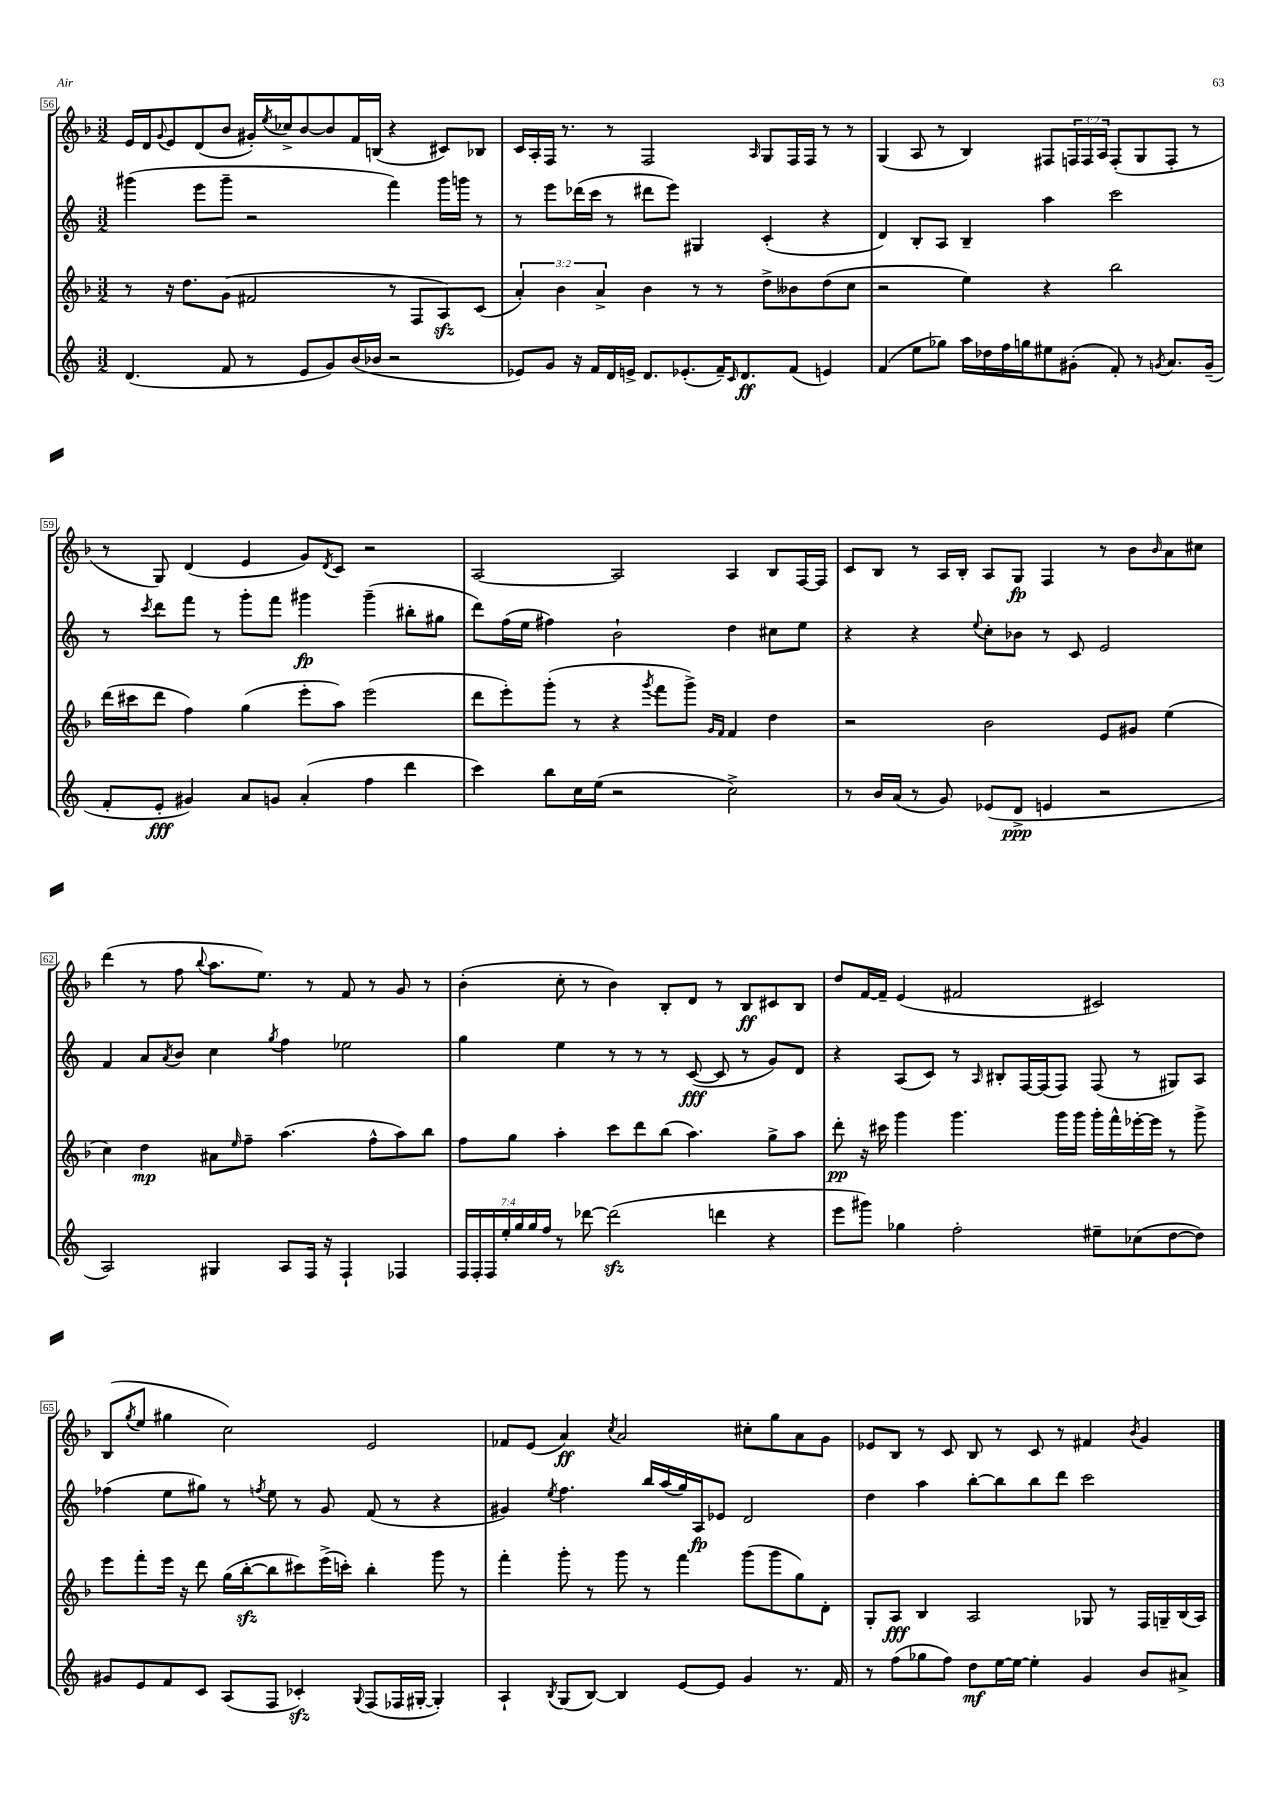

**kern	**dynam	**kern	**dynam	**kern	**dynam	**kern	**dynam
*part4	*part4	*part3	*part3	*part2	*part2	*part1	*part1
*staff4	*staff4	*staff3	*staff3	*staff2	*staff2	*staff1	*staff1
*clefG2	*	*clefG2	*	*clefG2	*	*clefG2	*
*k[]	*	*k[b-]	*	*k[]	*	*k[b-]	*
*M3/2	*	*M3/2	*	*M3/2	*	*M3/2	*
=56	=56	=56	=56	=56	=56	=56	=56
(4.d/	.	8r	.	(4ggg#X\	.	16e/LL	.
.	.	.	.	.	.	16d/J	.
.	.	.	.	.	.	8qqg/	.
.	.	16r	.	.	.	8e/	.
.	.	8.dd\L	.	.	.	.	.
.	.	.	.	8eee\L	.	(8d/	.
8f/	.	(8g\J	.	8ggg#~\J	.	8b-/J	.
8r	.	2f#X/	.	2r	.	16g#X'/LL)	.
.	.	.	.	.	.	8qee/	.
.	.	.	.	.	.	16cc-X^/J	.
8e/L	.	.	.	.	.	[8b-/	.
8g/)	.	.	.	.	.	8b-/]	.
(16b/L	.	.	.	.	.	16f/L	.
16b-X/JJ	.	.	.	.	.	(16Bn/JJ	.
2r	.	8r	.	4fff\)	.	4r	.
.	.	8F/L	.	.	.	.	.
.	.	8Azz/)	.	16ggg#\LL	.	8c#X/L)	.
.	.	.	.	16gggn\JJ	.	.	.
.	.	(8c/J	.	8r	.	8B-X/J	.
=57	=57	=57	=57	=57	=57	=57	=57
8e-X/L)	.	6a'/)	.	8r	.	16c/LL	.
.	.	.	.	.	.	16A'/	.
8g/J	.	.	.	8eee\L	.	16F/JJ	.
.	.	6b-\	.	.	.	.	.
.	.	.	.	.	.	8.r	.
16r	.	.	.	(16ddd-X\L	.	.	.
16f/LL	.	.	.	16ccc\JJ	.	.	.
.	.	6a^/	.	.	.	.	.
16d/	.	.	.	8r	.	8r	.
16en^/JJ	.	.	.	.	.	.	.
8.d/L	.	4b-\	.	8ddd#X\L	.	2F/	.
.	.	.	.	8eee\J)	.	.	.
(8.e-X'/	.	.	.	.	.	.	.
.	.	8r	.	4G#X/	.	.	.
16f~/K)	.	8r	.	.	.	.	.
16qqc/	.	.	.	.	.	.	.
8.d/	ff	.	.	.	.	.	.
.	.	.	.	.	.	16qqA/	.
.	.	8dd^\L	.	(4c'/	.	8G/L	.
(8f/J	.	8b--X\	.	.	.	16F/L	.
.	.	.	.	.	.	16F/JJ	.
4en/)	.	(8dd\	.	4r	.	8r	.
.	.	8cc\J	.	.	.	8r	.
=58	=58	=58	=58	=58	=58	=58	=58
(4f/	.	2r	.	4d/)	.	(4G/	.
8ee\L	.	.	.	8B'/L	.	8A/	.
8gg-X\J)	.	.	.	8A/J	.	8r	.
16aa\LL	.	4ee\)	.	4B~/	.	4B-/)	.
16dd-X\	.	.	.	.	.	.	.
16ff\	.	.	.	.	.	.	.
16ggn\J	.	.	.	.	.	.	.
8ee#X\	.	4r	.	4aa\	.	8F#X/L	.
(8g#X'\J	.	.	.	.	.	24Fn/L	.
.	.	.	.	.	.	24F/	.
.	.	.	.	.	.	24A/JJ	.
8f'/)	.	2bb-\	.	2ccc\	.	(8F'/L	.
8r	.	.	.	.	.	8G/	.
8qgn/	.	.	.	.	.	.	.
8.a/L	.	.	.	.	.	8F'/J	.
.	.	.	.	.	.	8r	.
(16g~/Jk	.	.	.	.	.	.	.
!!LO:LB:g=z
=59	=59	=59	=59	=59	=59	=59	=59
8f'/L	.	(16ddd\LL	.	8r	.	8r	.
.	.	16ccc#X\J	.	.	.	.	.
.	.	.	.	8qccc/	.	.	.
8e'/J	fff	8ddd\J	.	8ddd\L	.	8G/)	.
4g#X/)	.	4ff\)	.	8fff\J	.	(4d/	.
.	.	.	.	8r	.	.	.
8a/L	.	(4gg\	.	8ggg'\L	.	4e/	.
8gn/J	.	.	.	8fff\J	.	.	.
(4a'/	.	8eee'\L	.	4ggg#X\	fp	8g/L)	.
.	.	.	.	.	.	8qd/	.
.	.	8aa\J)	.	.	.	8c/J	.
4ff\	.	(2eee\	.	(4ggg#~\	.	2r	.
4ddd\	.	.	.	8bb#X'\L	.	.	.
.	.	.	.	8gg#X\J	.	.	.
=60	=60	=60	=60	=60	=60	=60	=60
4ccc\)	.	8ddd\L	.	8ddd\L)	.	[2A/	.
.	.	8eee'\)	.	(16ff\L	.	.	.
.	.	.	.	16ee\JJ	.	.	.
8bb\L	.	(8ggg'\J	.	4ff#X\)	.	.	.
16cc\L	.	8r	.	.	.	.	.
(16ee\JJ	.	.	.	.	.	.	.
2r	.	4r	.	2b`\	.	2A/]	.
.	.	8qggg/	.	.	.	.	.
.	.	8fff\L	.	.	.	.	.
.	.	8ggg^\J)	.	.	.	.	.
.	.	16qqg/LL	.	.	.	.	.
.	.	16qqf/JJ	.	.	.	.	.
2cc^\)	.	4f/	.	4dd\	.	4A/	.
.	.	4dd\	.	8cc#X\L	.	8B-/L	.
.	.	.	.	8ee\J	.	[16F/L	.
.	.	.	.	.	.	16F/JJ]	.
=61	=61	=61	=61	=61	=61	=61	=61
8r	.	2r	.	4r	.	8c/L	.
16b/LL	.	.	.	.	.	8B-/J	.
(16a/JJ	.	.	.	.	.	.	.
8r	.	.	.	4r	.	8r	.
8g/)	.	.	.	.	.	16A/LL	.
.	.	.	.	.	.	16B-'/JJ	.
.	.	.	.	8qqee/	.	.	.
(8e-X/L	.	2b-\	.	8cc'\L	.	8A/L	.
8d^/J	ppp	.	.	8b-X\J	.	8G/J	fp
4en/	.	.	.	8r	.	4F/	.
.	.	.	.	8c/	.	.	.
2r	.	8e/L	.	2e/	.	8r	.
.	.	8g#X/J	.	.	.	8b-\L	.
.	.	.	.	.	.	16qqb-/	.
.	.	(4ee\	.	.	.	8a\	.
.	.	.	.	.	.	8cc#X\J	.
!!LO:LB:g=z
=62	=62	=62	=62	=62	=62	=62	=62
2A/)	.	4cc\)	.	4f/	.	(4ddd\	.
.	.	4dd\	mp	8a/L	.	8r	.
.	.	.	.	8qa/	.	.	.
.	.	.	.	8b/J	.	8ff\	.
.	.	.	.	.	.	8qqbb-/	.
4G#X/	.	8a#X\L	.	4cc\	.	8.aa\L	.
.	.	16qqee/	.	.	.	.	.
.	.	8ff~\J	.	.	.	.	.
.	.	.	.	.	.	8.ee\J)	.
.	.	.	.	8qgg/	.	.	.
8A/L	.	(4.aa\	.	4ff\	.	.	.
16F/Jk	.	.	.	.	.	8r	.
16r	.	.	.	.	.	.	.
4F`/	.	.	.	2ee-X\	.	8f/	.
.	.	8ff^^\L	.	.	.	8r	.
4F-X/	.	8aa\)	.	.	.	8g/	.
.	.	8bb-\J	.	.	.	8r	.
=63	=63	=63	=63	=63	=63	=63	=63
28F/LL	.	8ff\L	.	4gg\	.	(4b-'\	.
28F'/	.	.	.	.	.	.	.
28F/	.	.	.	.	.	.	.
28ee'/	.	.	.	.	.	.	.
.	.	8gg\J	.	.	.	.	.
28gg/	.	.	.	.	.	.	.
28gg/	.	.	.	.	.	.	.
28ff/JJ	.	.	.	.	.	.	.
8r	.	4aa'\	.	4ee\	.	8cc'\	.
[8ddd-X\	.	.	.	.	.	8r	.
(2ddd-zz\]	.	8ccc\L	.	8r	.	4b-\)	.
.	.	8ddd\	.	8r	.	.	.
.	.	(8bb-\J	.	8r	.	8B-'/L	.
.	.	4.aa\)	.	([8c/	fff	8d/J	.
4dddn\	.	.	.	8c/]	.	8r	.
.	.	.	.	8r	.	8B-/L	ff
4r	.	8gg^\L	.	8g/L)	.	8c#X/	.
.	.	8aa\J	.	8d/J	.	8B-/J	.
=64	=64	=64	=64	=64	=64	=64	=64
8eee\L	.	8ddd'\	pp	4r	.	8dd/L	.
8ggg#X\J)	.	16r	.	.	.	[16f/L	.
.	.	16ccc#X\	.	.	.	16f~/JJ]	.
4gg-X\	.	4ggg\	.	(8A/L	.	(4e/	.
.	.	.	.	8c/J)	.	.	.
2ff'\	.	4.ggg\	.	8r	.	2f#X/	.
.	.	.	.	16qqA/	.	.	.
.	.	.	.	8B#X'/L	.	.	.
.	.	.	.	[16F/L	.	.	.
.	.	.	.	(16F/J]	.	.	.
.	.	16ggg\LL	.	8F/J)	.	.	.
.	.	16ggg\JJ	.	.	.	.	.
8ee#X~\L	.	16ggg'\LL	.	(8F/	.	2c#X/)	.
.	.	16fff^^\	.	.	.	.	.
(8cc-X\	.	[16eee-X'\	.	8r	.	.	.
.	.	16eee-\JJ]	.	.	.	.	.
[8dd\	.	8r	.	8G#X/L)	.	.	.
8dd\J])	.	8ggg^\	.	8A/J	.	.	.
!!LO:LB:g=z
=65	=65	=65	=65	=65	=65	=65	=65
8g#X/L	.	8eee\L	.	(4ff-X\	.	(8B-/L	.
.	.	.	.	.	.	8qgg/	.
8e/	.	8fff'\	.	.	.	8ee/J	.
8f/	.	16eee\Jk	.	8ee\L	.	4gg#X\	.
.	.	16r	.	.	.	.	.
8c/J	.	8ddd\	.	8gg#X\J)	.	.	.
(8A/L	.	(16gg\LL	.	8r	.	2cc\)	.
.	.	[16bb-zz'\J	.	.	.	.	.
.	.	.	.	8qffn/	.	.	.
8F/J	.	8bb-\]	.	8ee\	.	.	.
4c-Xzz'/)	.	8ccc#X\)	.	8r	.	.	.
.	.	(16eee^\L	.	8g/	.	.	.
.	.	16cccn'\JJ)	.	.	.	.	.
8qqG/	.	.	.	.	.	.	.
(8F/L	.	4bb-'\	.	(8f/	.	2e/	.
16F-X/L	.	.	.	8r	.	.	.
[16G#X'/JJ	.	.	.	.	.	.	.
4G#'/])	.	8ggg\	.	4r	.	.	.
.	.	8r	.	.	.	.	.
=66	=66	=66	=66	=66	=66	=66	=66
4A`/	.	4fff'\	.	4g#X/)	.	8f-X/L	.
.	.	.	.	.	.	(8e/J	.
8qB/	.	.	.	8qee/	.	.	.
(8G/L	.	8ggg'\	.	4.ff\	.	4a/)	ff
[8B/J)	.	8r	.	.	.	.	.
.	.	.	.	.	.	8qcc/	.
4B/]	.	8ggg\	.	.	.	2a/	.
.	.	8r	.	16bb/LL	.	.	.
.	.	.	.	(16aa/	.	.	.
[8e/L	.	4fff\	.	16gg/)	.	.	.
.	.	.	.	16A/J	fp	.	.
8e/J]	.	.	.	8e-X/J	.	.	.
4g/	.	(8ggg\L	.	2d/	.	8cc#X'\L	.
.	.	8ggg\	.	.	.	8gg\	.
8.r	.	8gg\)	.	.	.	8a\	.
.	.	8d'\J	.	.	.	8g\J	.
16f/	.	.	.	.	.	.	.
=67	=67	=67	=67	=67	=67	=67	=67
8r	.	8G'/L	.	4dd\	.	8e-X/L	.
(8ff\L	.	8A/J	fff	.	.	8B-/J	.
8gg-X\	.	4B-/	.	4aa\	.	8r	.
8ff\J)	.	.	.	.	.	8c/	.
8dd\L	mf	2A/	.	[8bb'\L	.	8B-/	.
[16ee\L	.	.	.	8bb\]	.	8r	.
16ee\JJ_	.	.	.	.	.	.	.
4ee'\]	.	.	.	8bb\	.	8c/	.
.	.	.	.	8ddd\J	.	8r	.
4g/	.	8G-X/	.	2ccc\	.	4f#X/	.
.	.	8r	.	.	.	.	.
.	.	.	.	.	.	8qb-/	.
8b/L	.	16F/LL	.	.	.	4g/	.
.	.	16Gn~/	.	.	.	.	.
8a#X^/J	.	(16B-/	.	.	.	.	.
.	.	16A/JJ)	.	.	.	.	.
==	==	==	==	==	==	==	==
*-	*-	*-	*-	*-	*-	*-	*-
